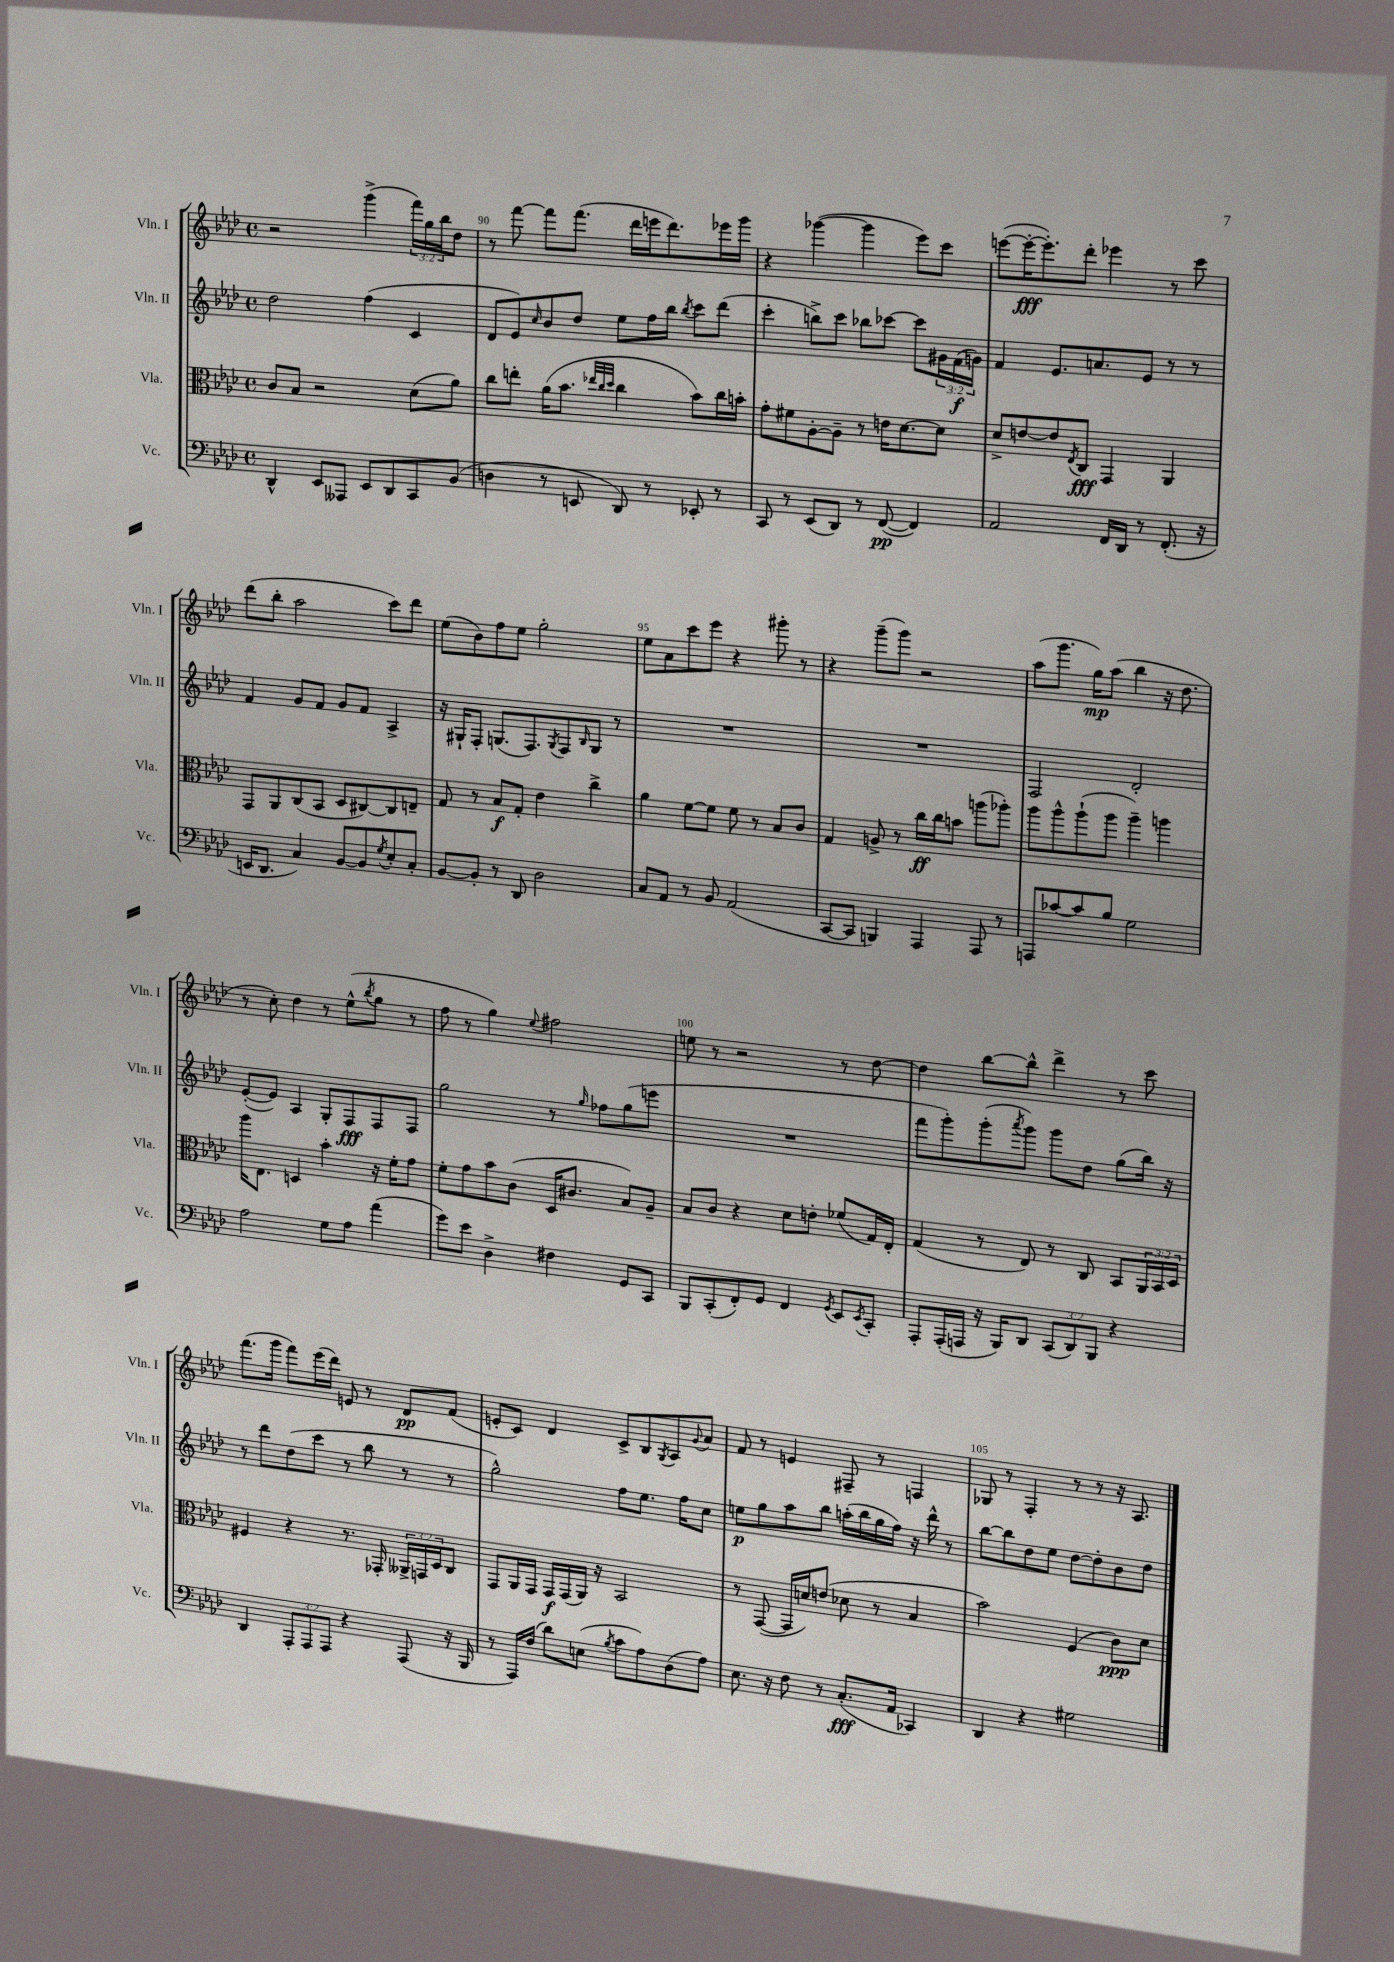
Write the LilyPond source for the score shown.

<<
\new StaffGroup <<
\new Staff = "s0" \with { instrumentName = "Vln. I" shortInstrumentName = "Vln. I" } {
    \clef treble \key aes \major \defaultTimeSignature \time 4/4 \override Staff.TupletNumber.text = #tuplet-number::calc-fraction-text
    r2 g'''4->( \tuplet 3/2 { f'''16) g''16 bes''16 } des''8 |
    r8 f'''8~ f'''8 f'''8.( des'''16 e'''16 des'''8.) ees'''16 g'''16 |
    r4 ges'''4~( ges'''4 ees'''8) c'''8 |
    e'''8~( e'''16~-.\fff e'''8.-.) des'''8-. ees'''4 r8 c'''8 |
    des'''8( bes''8-. aes''2 c'''8) des'''8 |
    ees''8( bes'8) f''8 ees''8 g''2-. |
    ees''8 aes'8 c'''8 ees'''8 r4 gis'''8-. r8 |
    r4 g'''8--( g'''8) r2 |
    aes''8( g'''8. g''16\mp) aes''8( bes''4 r16 des''8. |
    r8 c''8-.) des''4 r8 ees''8-^( \acciaccatura { bes''8 } g''8 r8 |
    f''8 r8 g''4) \appoggiatura { ees''8 } fis''2 |
    e''8 r8 r2 r8 des''8~ |
    des''4 bes''8~ bes''8-^ des'''4-> r8 c'''8 |
    f'''8.( g'''16 f'''8) ees'''16( des'''16) e'8 r8 des'8\pp f'8( |
    e'8-. c'8) des'4 c'8-> bes8 \acciaccatura { g8 } aes8 \appoggiatura { g'8 } aes'8 |
    f'8 r8 e'4 fis8-- r8 f4 |
    ges8 r8 f4-. r8 r8 r16 aes8. \bar "|." |
}
\new Staff = "s1" \with { instrumentName = "Vln. II" shortInstrumentName = "Vln. II" } {
    \clef treble \key aes \major \defaultTimeSignature \time 4/4 \override Staff.TupletNumber.text = #tuplet-number::calc-fraction-text
    des''2 f''4( c'4 |
    des'8 ees'8) \grace { c''16 } bes'8 des''8 ees''8 f''16 bes''16 \acciaccatura { bes''8 } c'''8 des'''8( |
    c'''4-. b''8->) c'''8 bes''8 ces'''8~ ces'''8 \tuplet 3/2 { gis'16 f'16\f( g'16) } |
    f'4 ees'8. a'8. ees'8 r8 r8 |
    f'4 g'8 f'8 g'8 f'8 aes4-> |
    r16 gis16-! f8-. g8.( f8.) \acciaccatura { g8 } f8 \grace { bes16 } g8 r8 |
    R1 |
    R1 |
    f2 des'2-. |
    ees'8~-.( ees'8) aes4 g8-. f8\fff f8 f8 |
    g''2 r8 \grace { g''16 } fes''8 g''8( e'''8 |
    R1 |
    f'''8 g'''8-.) g'''8-.( \acciaccatura { aes'''8 } g'''8) g'''8 des''8 g''8( bes''16) r16 |
    r8 des'''8 des''8( c'''8 r8 bes''8 r8 r8 |
    g''2-^) f''8 ees''8. f''16 c''8 |
    e''8\p g''8 aes''8 bes''8 a''16-.( bes''16 g''16 f''16) r16 des'''16-^ r8 |
    bes''8~ bes''8 des''8 ees''8 des''8~ des''8-. bes'8 des''8 \bar "|." |
}
\new Staff = "s2" \with { instrumentName = "Vla." shortInstrumentName = "Vla." } {
    \clef alto \key aes \major \defaultTimeSignature \time 4/4 \override Staff.TupletNumber.text = #tuplet-number::calc-fraction-text
    c'8 bes8 r2 des'8( aes'8) |
    c''8 e''8-. aes'16( bes'8. \grace { ees''32 c''32 des''32 } c''4 bes'8) c''16 b'16-. |
    g'8-. fis'8 aes8~-. aes8-- r8 e'16 des'8.~ des'8 |
    des'8-> e'8~ e'8 \acciaccatura { ees8 } c8\fff g,4 aes,4 |
    g,8 aes,8 c8( bes,8 des8 cis8~) cis8 e8-- |
    g8 r8 bes8\f g8-. ees'4 c''4-> |
    aes'4 f'8~ f'8 f'8 r8 bes8 c'8 |
    g4 a8-> r8 c''16\ff c''16 b'8 a''8( aes''8-.) |
    aes''8 aes''8-^ aes''8-!( aes''8 aes''4--) a''4 |
    aes''16 ees8. d4 bes'4-. r16 f'16-. g'8 |
    f'8-. g'8 bes'8 c'8( des16 cis'8. bes8) aes8-- |
    bes8 c'8 r4 des'8 e'8-. fes'8( g16) ees16-. |
    g4( r8 ees8) r8 c8 bes,8 \tuplet 3/2 { aes,16 bes,16 des16 } |
    fis4 r4 r8. ges,16-. \tuplet 3/2 { aeses,16-> g,16 des16 } c8 |
    g,8 aes,16 g,16 g,16\f g,16( aes,16) r16 bes,2 |
    r8 g,8~( g,16 d'16) e'8( des'8 r8 bes4 |
    bes'2) f4( c'8\ppp) des'8 \bar "|." |
}
\new Staff = "s3" \with { instrumentName = "Vc." shortInstrumentName = "Vc." } {
    \clef bass \key aes \major \defaultTimeSignature \time 4/4 \override Staff.TupletNumber.text = #tuplet-number::calc-fraction-text
    des,4-^ ees,8 aeses,,8 ees,8 des,8 c,8 bes,8( |
    d4 r8 e,8 des,8) r8 ees,8-. r8 |
    c,8 r8 ees,8( des,8) r8 f,8~\pp( f,4) |
    aes,2 f,16 des,16 r8 f,8.-.( r16 |
    e,16 des,8. c4) bes,8~ bes,8 \acciaccatura { g8 } ees8-. c8-. |
    bes,8~ bes,8-. r8 des,8 des2 |
    c8 aes,8 r8 bes,8 aes,2( |
    c,8~ c,8 b,,4) aes,,4 aes,,8 r8 |
    a,,8 ces'8~ ces'8 bes8 g2 |
    aes2 g8 aes8 aes'4( |
    g'8) ees'8 des4-> fis4 g,8 c,8 |
    bes,,8 c,8-.( f,8-.) g,8 f,4 \acciaccatura { g,8 } ees,8 \acciaccatura { ees,8 } c,8-. |
    aes,,8-. aes,,16-.( a,,16 r16 bes,,16) des,8 \tuplet 3/2 { c,8( des,8) bes,,8 } r4 |
    des,4 \tuplet 3/2 { aes,,8-. aes,,8 aes,,8 } r4 aes,,8( r16 bes,,16 |
    r8 aes,,16) f16( des'8) e8( \acciaccatura { bes8 } c'8 aes8) des8( aes8) |
    ees8. r16 f8 r8 c8.-.\fff( aes,16 ces,4) |
    des,4 r4 gis2 \bar "|." |
}
>>
>>
\layout { \context { \Score currentBarNumber = #89 \override BarNumber.break-visibility = ##(#f #t #t) barNumberVisibility = #(every-nth-bar-number-visible 5) } }
